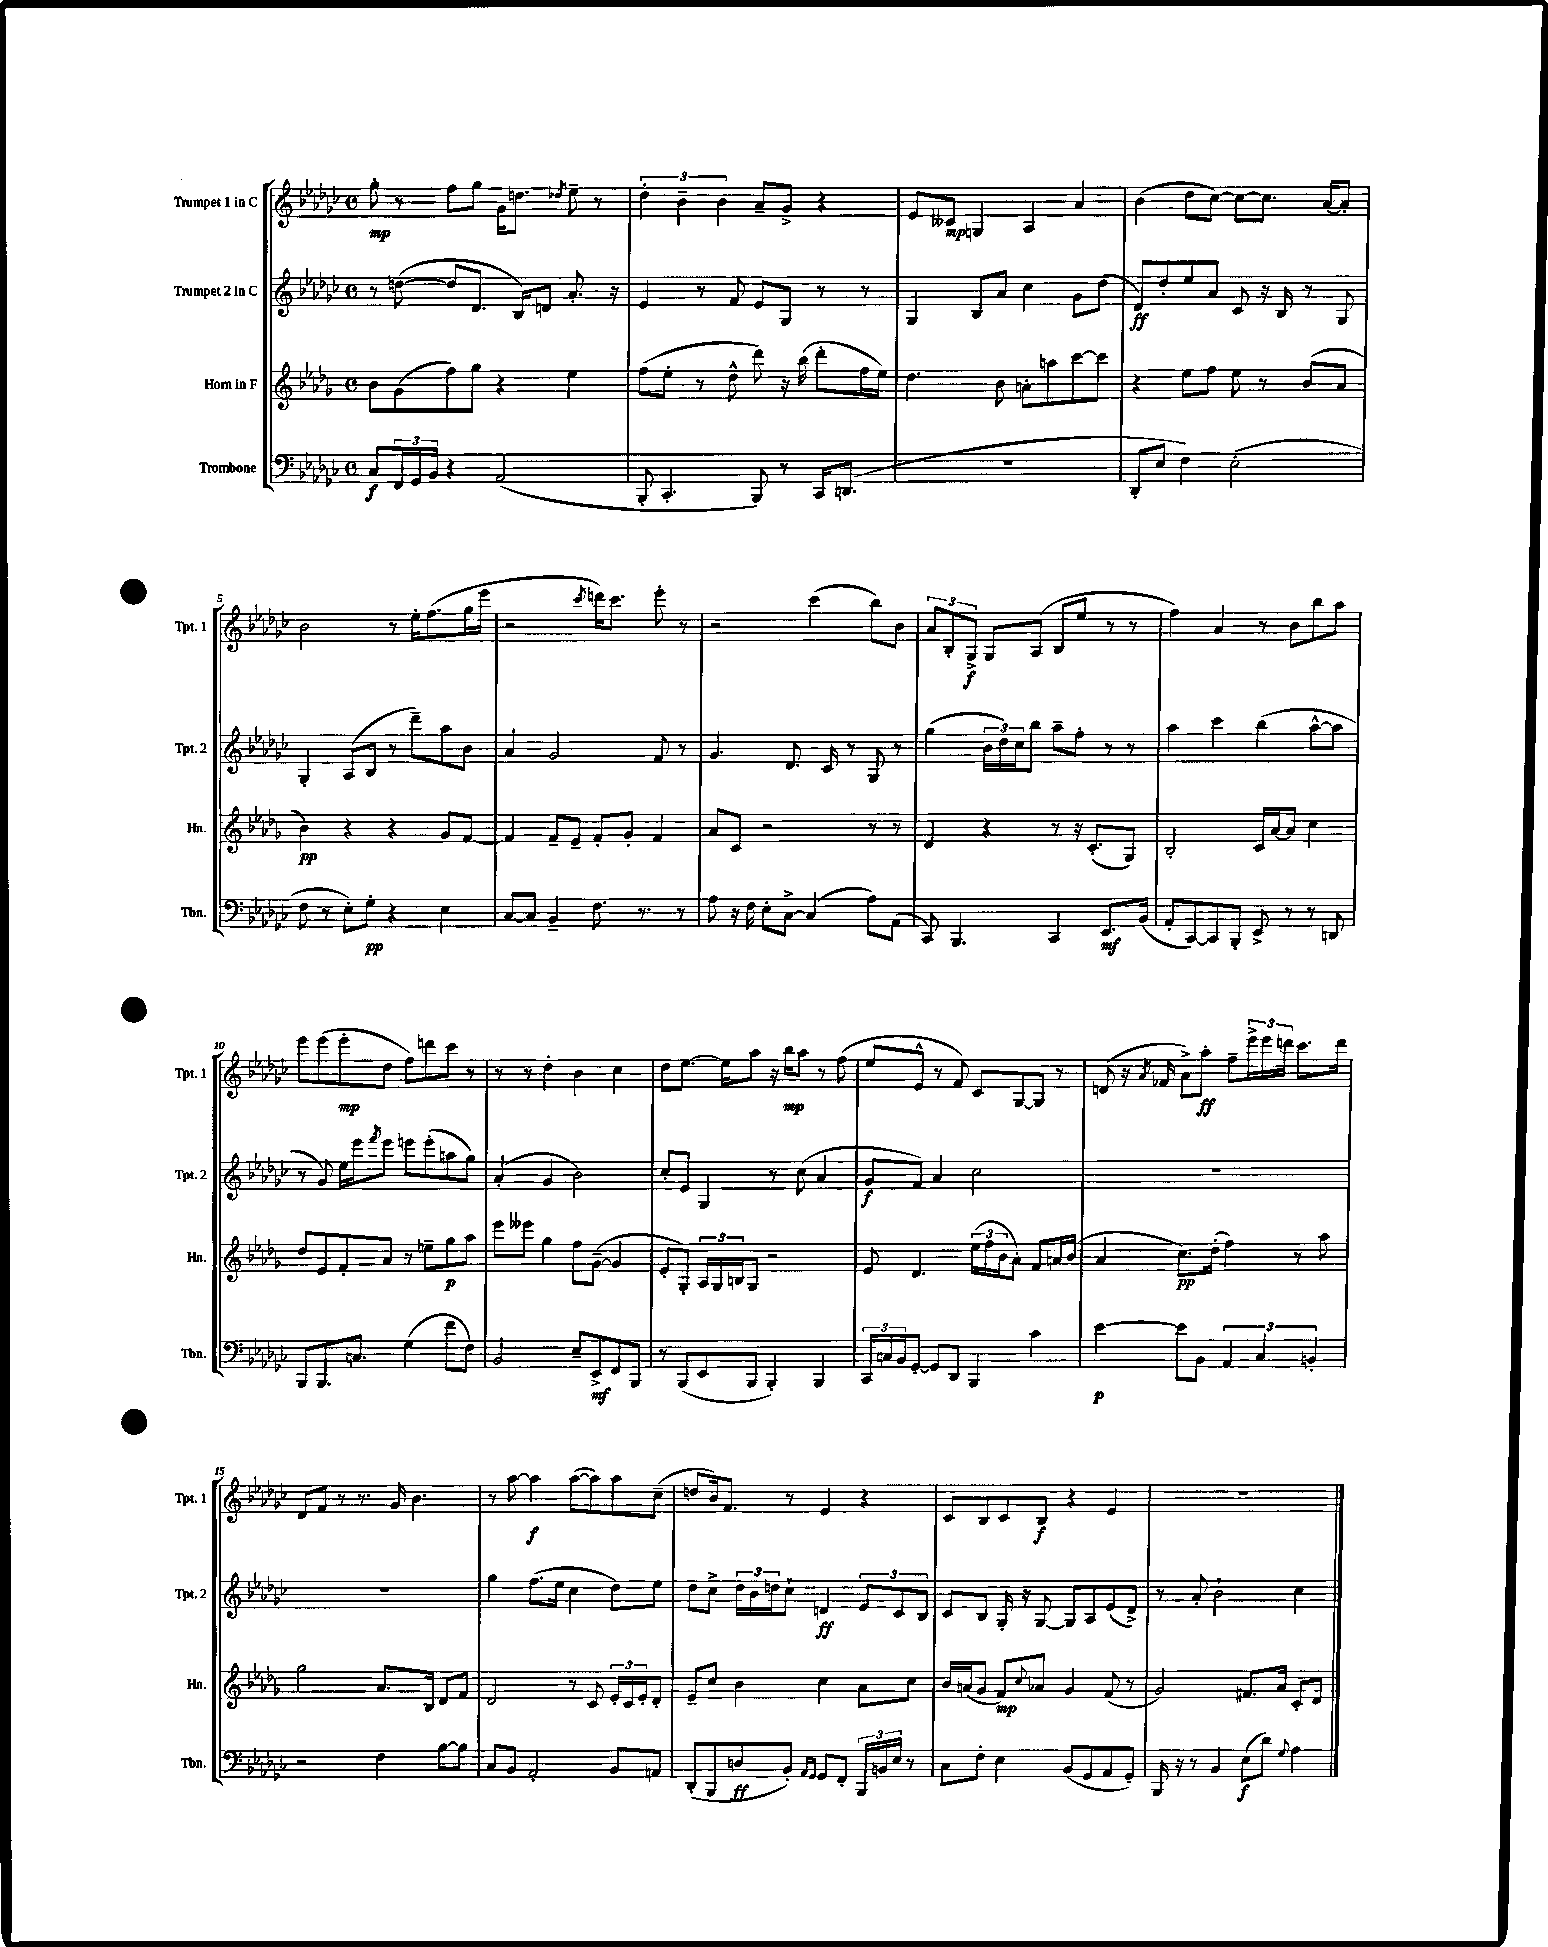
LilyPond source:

<<
\new StaffGroup <<
\new Staff = "s0" \with { instrumentName = "Trumpet 1 in C" shortInstrumentName = "Tpt. 1" } {
    \clef treble \key ges \major \defaultTimeSignature \time 4/4
    ges''8-.\mp r8 f''8 ges''8 ges'16 d''8. \acciaccatura { des''8 } ees''8-- r8 |
    \tuplet 3/2 { des''4-. bes'4-- bes'4 } aes'8-- ges'8-> r4 |
    ees'8 ceses'8\mp g4 aes4 aes'4 |
    bes'4( des''8 ces''8~) ces''8~ ces''8. aes'16~ aes'8-. |
    bes'2 r8 ees''16-. f''8.( ges''16 ees'''16 |
    r2 \acciaccatura { ces'''8 } d'''16) ces'''8. ees'''8-. r8 |
    r2 ces'''4( bes''8) bes'8 |
    \tuplet 3/2 { aes'8 bes8-. ges8->\f } ges8 aes8( bes8 ees''8 r8 r8 |
    f''4) aes'4 r8 bes'8 bes''8 aes''8 |
    ees'''8 ees'''8( ees'''8-.\mp des''8 f''8) d'''8 ces'''8 r8 |
    r8 r8 des''4-. bes'4 ces''4 |
    des''8 ees''8.~ ees''16 aes''8 r16 bes''16\mp aes''8 r8 f''8( |
    ees''8 ees'8-^ r8 f'8) ces'8 ges8~ ges8 r8 |
    d'8( r16 \acciaccatura { aes'8 } fes'16 aes'8->) aes''8-.\ff f''8-- \tuplet 3/2 { ees'''16-> ees'''16 d'''16 } ces'''8. d'''16 |
    des'8 f'8 r8 r8. ges'16 bes'4. |
    r8 aes''8~ aes''4\f aes''8~( aes''8) aes''8 ces''8--( |
    d''8 bes'16) f'8. r8 ees'4 r4 |
    ces'8 bes8 ces'8 bes8\f r4 ees'4 |
    R1 \bar "|." |
}
\new Staff = "s1" \with { instrumentName = "Trumpet 2 in C" shortInstrumentName = "Tpt. 2" } {
    \clef treble \key ges \major \defaultTimeSignature \time 4/4
    r8 d''8~( d''8 des'8. bes16) d'8 aes'8.-. r16 |
    ees'4 r8 f'8 ees'8 ges8 r8 r8 |
    ges4 bes8 aes'8 ces''4 ges'8 des''8( |
    des'8\ff) des''8-. ees''8 aes'8 ces'8 r16 bes16 r8 ges8 |
    ges4-. aes8( bes8 r8 des'''8--) aes''8 bes'8 |
    aes'4 ges'2 f'8 r8 |
    ges'4. des'8. ces'16 r8 ges8 r8 |
    ges''4( \tuplet 3/2 { bes'16 des''16) ces''16 } bes''8 aes''8-- f''8-. r8 r8 |
    aes''4 ces'''4 bes''4( aes''8~-^ aes''8 |
    r8 ges'8) ees''16 ees'''16 \acciaccatura { f'''8 } ees'''8 e'''8 e'''8-.( a''8 ges''8) |
    aes'4-.( ges'4 bes'2) |
    ces''8-. ees'8 ges4 r8 ces''8( aes'4 |
    ges'8\f f'8) aes'4 ces''2 |
    R1 |
    R1 |
    ges''4 f''8.( ees''16 ces''4 des''8) ees''8 |
    des''8 ces''8-> \tuplet 3/2 { des''16 bes'16 d''16 } ces''8-! d'4\ff \tuplet 3/2 { ees'8 ces'8 bes8 } |
    ces'8 bes8 ges16-. r16 ges8~ ges8 aes8 ees'8( des'8->) |
    r8 aes'8-. bes'2-! ces''4 \bar "|." |
}
\new Staff = "s2" \with { instrumentName = "Horn in F" shortInstrumentName = "Hn." } {
    \clef treble \key des \major \defaultTimeSignature \time 4/4
    bes'8 ges'8( f''8) ges''8 r4 ees''4 |
    f''8( ees''8-. r8 des''8-^ des'''8) r16 bes''16( des'''8-. f''16 ees''16) |
    des''4. bes'8 a'8-. a''8 c'''8~ c'''8 |
    r4 ees''8 f''8 ees''8 r8 bes'8( aes'8 |
    bes'4\pp) r4 r4 ges'8 f'8~ |
    f'4 f'8-- ees'8-- f'8-. ges'8-. f'4 |
    aes'8 c'8 r2 r8 r8 |
    des'4 r4 r8 r16 c'8.-.( ges8) |
    bes2-. c'16 aes'16~ aes'8 c''4 |
    des''8 ees'8 f'8-. aes'8 r8 e''8-- ges''8\p aes''8 |
    ees'''8 eeses'''8 ges''4 f''8 ges'8~--( ges'4 |
    ees'8-. ges8-.) \tuplet 3/2 { aes16 ges16 b16 } ges8 r2 |
    ees'8 des'4. \tuplet 3/2 { ees''16( f''16 bes'16 } aes'8-.) f'8 a'16 bes'16( |
    aes'4 c''8.\pp) des''16-.( f''4) r8 aes''8 |
    ges''2 aes'8. bes16 des'8 f'8 |
    des'2 r8 c'8 \tuplet 3/2 { ees'16-. c'16 ees'16-. } des'8-. |
    ees'8-- c''8 bes'4 c''4 aes'8 c''8 |
    bes'16 a'16( ges'8 f'8\mp) \appoggiatura { c''8 } aes'8 ges'4 f'8( r8 |
    ges'2) fis'8. aes'16 c'8-. des'8 \bar "|." |
}
\new Staff = "s3" \with { instrumentName = "Trombone" shortInstrumentName = "Tbn." } {
    \clef bass \key ges \major \defaultTimeSignature \time 4/4
    ces8\f \tuplet 3/2 { f,16 ges,16 bes,16 } r4 aes,2( |
    bes,,8-. ces,4.-. bes,,8) r8 ces,16 d,8.( |
    R1 |
    des,8-. ees8 f4) ees2-.( |
    f8 r8 ees8-.) ges8-.\pp r4 ees4 |
    ces8~ ces8 bes,4-- f8. r8. r8 |
    aes8 r16 f16 ees8-. ces8~-> ces4( aes8) aes,8( |
    ces,8) bes,,4. ces,4 ees,8.\mf bes,16( |
    aes,8-. ces,8~) ces,8 bes,,8-. ees,8-> r8 r8 d,8 |
    bes,,8 bes,,8. c8. ges4( f'8 f8) |
    bes,2 ees8-- ees,8->\mf f,8 bes,,8 |
    r8 bes,,8( ees,8 bes,,8 bes,,4-.) bes,,4 |
    \tuplet 3/2 { ces,16 c16 bes,16 } ges,8~-. ges,8 des,8 bes,,4 ces'4 |
    ees'4~\p ees'8 bes,8 \tuplet 3/2 { aes,4 ces4 b,4-. } |
    r2 f4 bes8~ bes8 |
    ces8 bes,8 aes,2-. bes,8 a,8 |
    des,8-.( bes,,8 d8\ff bes,8-.) \grace { aes,16 ges,16 } ges,8 f,8-. \tuplet 3/2 { bes,,16 b,16 ees16 } r8 |
    ces8 f8-. ees4 bes,8( ges,8 aes,8 ges,8-.) |
    bes,,16 r16 r8 bes,4 ees8\f( des'8) \appoggiatura { ges8 } aes4 \bar "|." |
}
>>
>>
